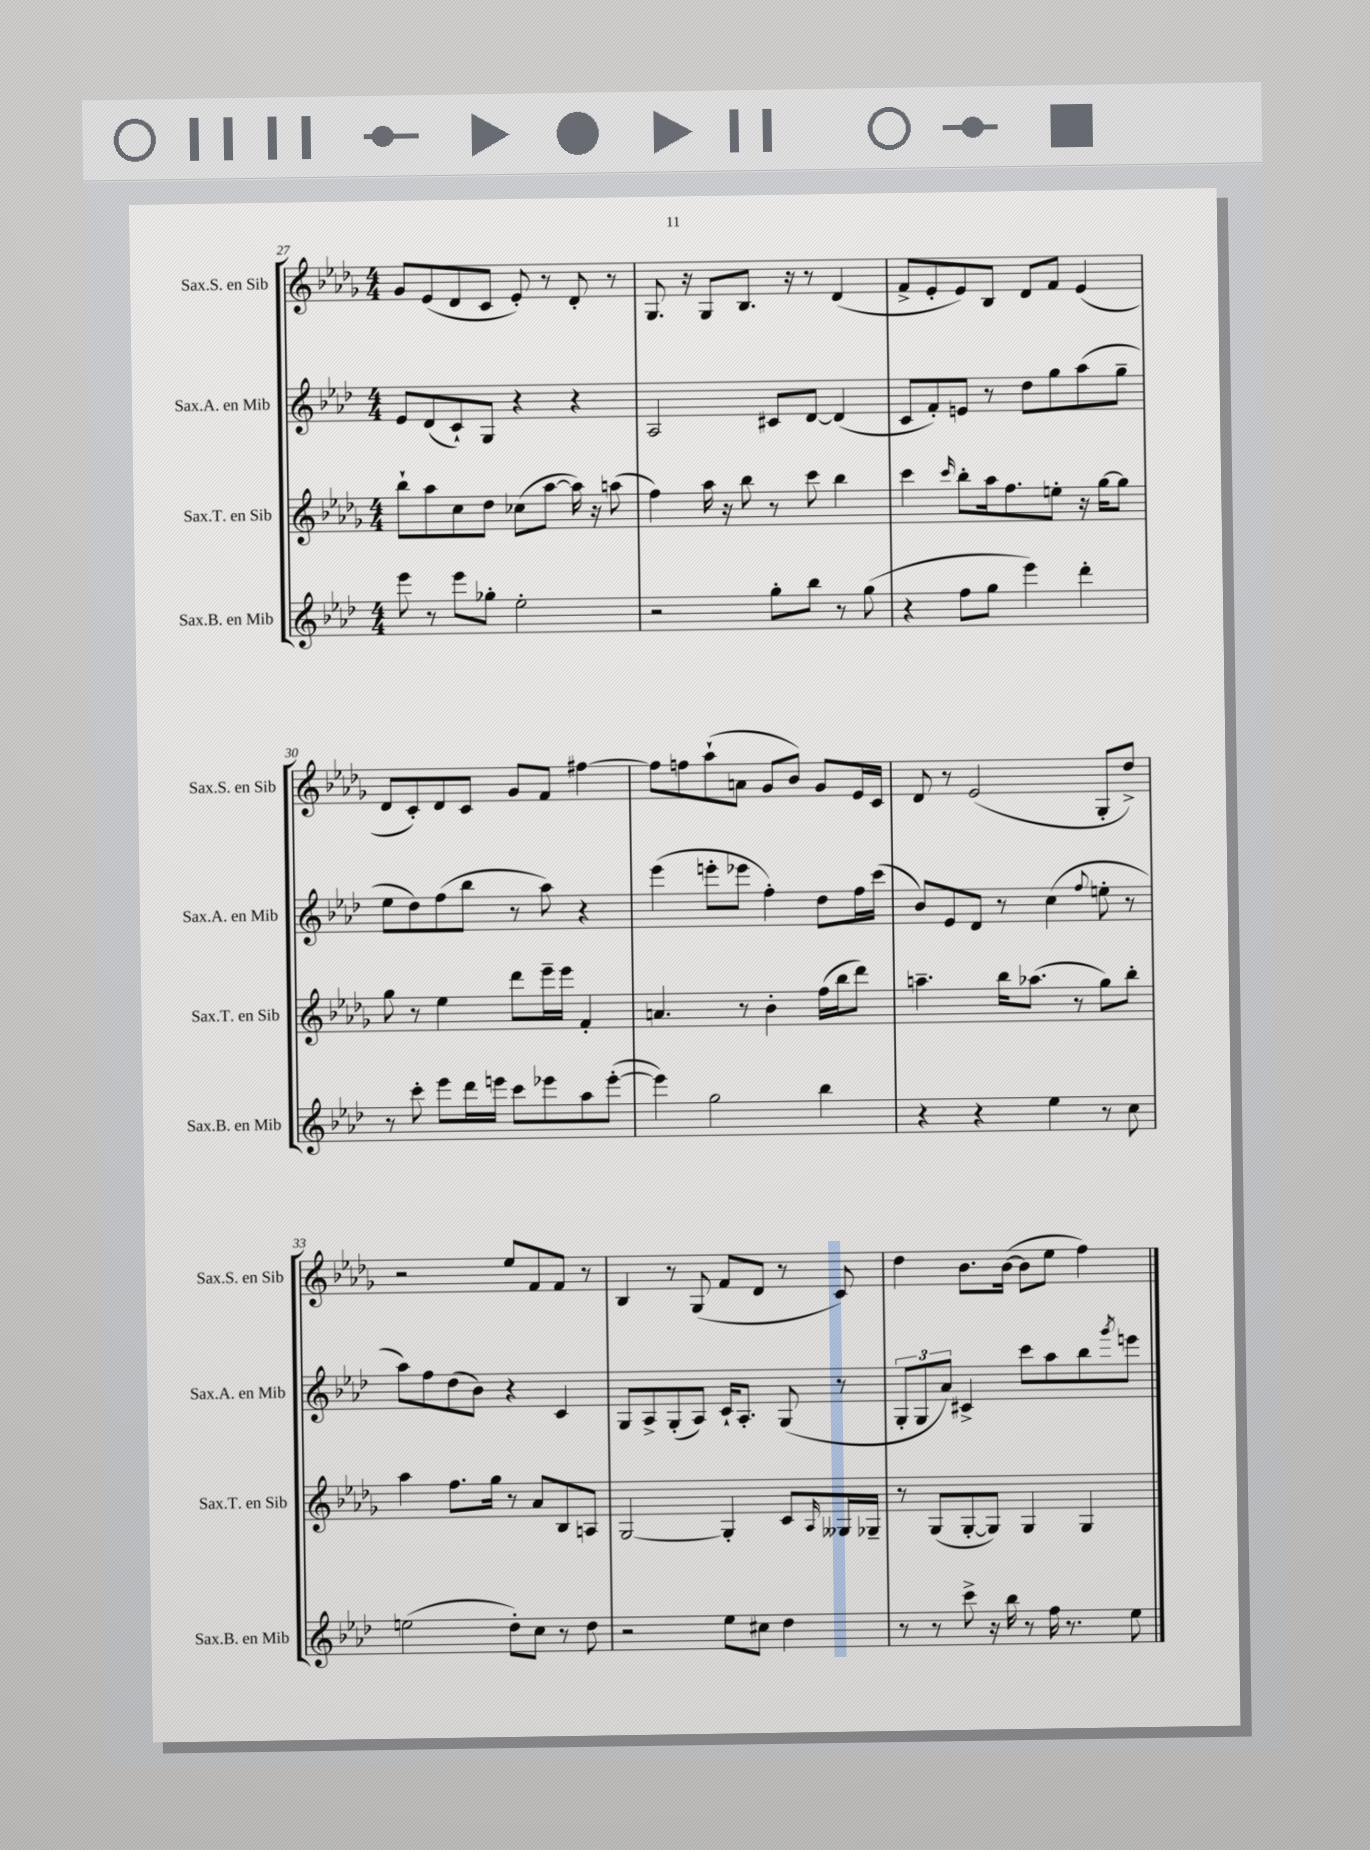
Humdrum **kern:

**kern	**kern	**kern	**kern
*staff4	*staff3	*staff2	*staff1
*clefG2	*clefG2	*clefG2	*clefG2
*k[b-e-a-d-]	*k[b-e-a-d-g-]	*k[b-e-a-d-]	*k[b-e-a-d-g-]
*M4/4	*M4/4	*M4/4	*M4/4
8eee-	8bb-`	8e-	8g-
8r	8aa-	(8d-	(8e-
8eee-	8cc	8c`)	8d-
8gg-'	8dd-	8G	8c
2ee-'	(8cc-	4r	8e-')
.	[8aa-	.	8r
.	16aa-])	4r	8d-'
.	16r	.	.
.	(8aa	.	8r
=	=	=	=
2r	4ff)	2A-	8.G-
.	.	.	16r
.	16aa-	.	8G-
.	16r	.	.
.	8bb-	.	8.B-
8gg'	8r	8c#	.
.	.	.	16r
8bb-	8ccc	[8d-	8r
8r	4bb-	(4d-]	(4d-
(8gg	.	.	.
=	=	=	=
4r	4ccc	8c	8f^
.	.	8f')	8e-'
.	16qqccc	.	.
8ff	8bb-'	8e	8e-)
8gg	16aa-	8r	8B-
.	8.ff	.	.
4eee-)	.	8dd-	8d-
.	8ee'	8gg	8f
4ddd-'	16r	(8aa-	(4e-
.	[16gg-	.	.
.	8gg-]	8gg~	.
=	=	=	=
8r	8gg-	8ee-	8d-
8ccc'	8r	8dd-)	8c')
8eee-	4ee-	(8ff	8d-
16ddd-	.	8bb-	8c
16eee	.	.	.
8ccc	8ddd-	8r	8g-
8eee-	16eee-~	8aa-)	8f
.	16eee-	.	.
8aa-	4f'	4r	[4ff#
([8eee-'	.	.	.
=	=	=	=
4eee-])	4.a	(4eee-	8ff#]
.	.	.	8ff
2gg	.	8eee'	(8aa-`
.	8r	8eee-	8a
.	4b-'	4ff')	8g-
.	.	.	8b-)
4bb-	(16ff	8dd-	8g-
.	16bb-	.	.
.	8ddd-)	16ff	16e-
.	.	(16ccc	16c
=	=	=	=
4r	4.aa~	8b-)	8d-
.	.	8e-	8r
4r	.	8d-	(2e-
.	16bb-	8r	.
.	(8.aa-	.	.
4ee-	.	(4cc	.
.	8r	.	.
.	.	8qqff	.
8r	8gg-)	8ee'	8G-'
8cc	8bb-'	8r	8dd-^)
=	=	=	=
(2ee	4aa-	8aa-)	2r
.	.	8ff	.
.	8.ff	(8dd-	.
.	.	8b-)	.
.	16gg-	.	.
8dd-')	8r	4r	8ee-
8cc	8a-	.	8f
8r	8B-	4c	8f
8dd-	8A	.	8r
=	=	=	=
2r	[2G-	8G	4B-
.	.	8A-^	.
.	.	(8G'	8r
.	.	8A-)	(8G-
8ee-	4G-']	16c`	8f
.	.	8.A-'	.
8cc#	.	.	8d-
4dd-	8c	(8G	8r
.	16qqA-	.	.
.	16G--	8r	8c)
.	16G-~	.	.
=	=	=	=
8r	8r	12G'	4dd-
.	.	12G	.
8r	(8G-	.	.
.	.	12a-)	.
8ccc^	[8G-'	4c#^	8.b-
16r	8G-])	.	.
16bb-	.	.	([16b-
8r	4G-	8ccc	8b-]
16ff	.	8aa-	8ee-
8.r	.	.	.
.	4G-	8bb-	4ff)
.	.	8qggg	.
8ee-	.	8eee	.
==	==	==	==
*-	*-	*-	*-
